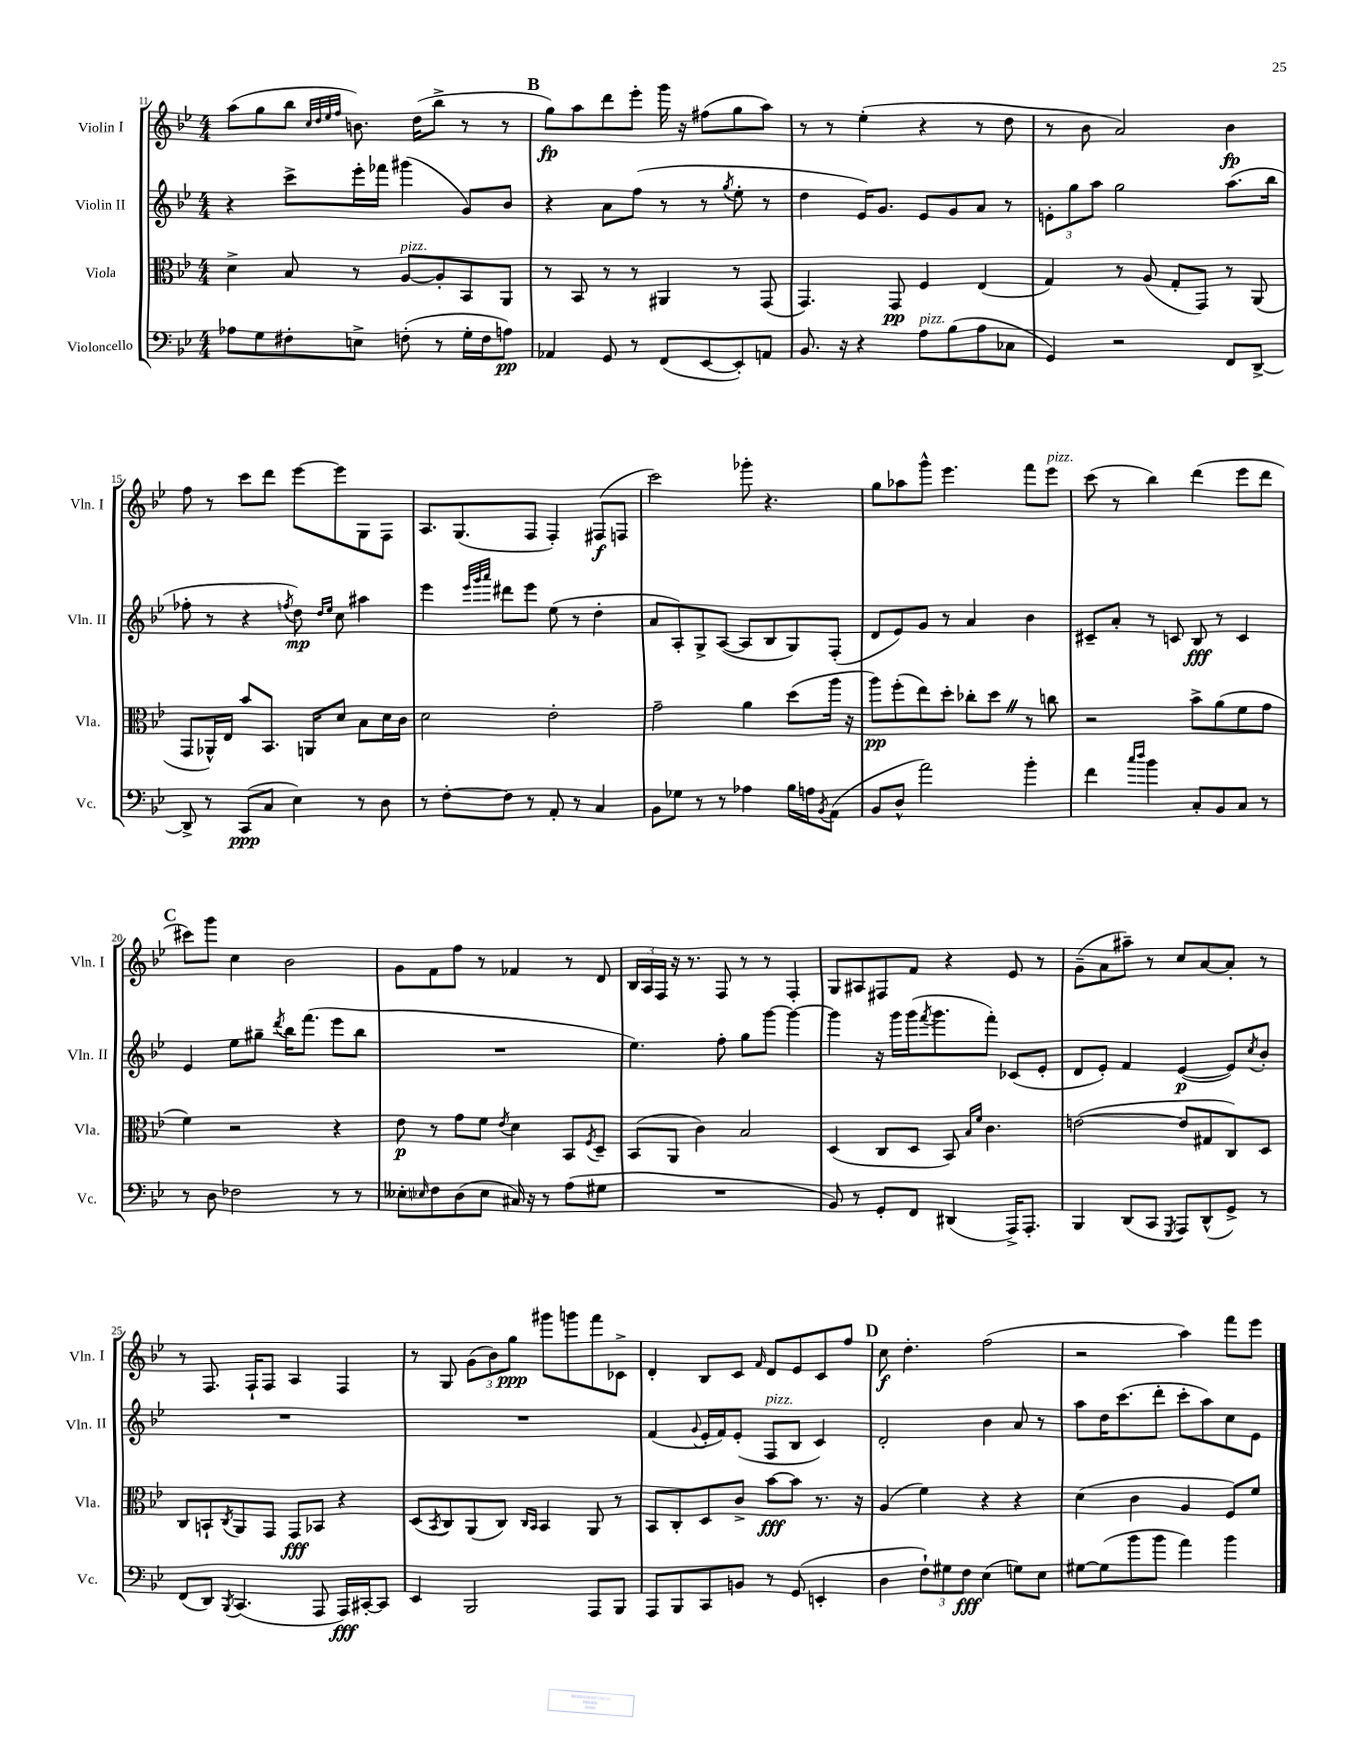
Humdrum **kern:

**kern	**dynam	**kern	**dynam	**kern	**dynam	**kern	**dynam
*part4	*part4	*part3	*part3	*part2	*part2	*part1	*part1
*staff4	*staff4	*staff3	*staff3	*staff2	*staff2	*staff1	*staff1
*I"Violoncello	*	*I"Viola	*	*I"Violin II	*	*I"Violin I	*
*I'Vc.	*	*I'Vla.	*	*I'Vln. II	*	*I'Vln. I	*
*clefF4	*	*clefC3	*	*clefG2	*	*clefG2	*
*k[b-e-]	*	*k[b-e-]	*	*k[b-e-]	*	*k[b-e-]	*
*M4/4	*	*M4/4	*	*M4/4	*	*M4/4	*
=11	=11	=11	=11	=11	=11	=11	=11
8A-X\L	.	4d^\	.	4r	.	(8aa\L	.
8G\	.	.	.	.	.	8gg\	.
8F#X'\	.	8B-/	.	8ccc^\L	.	8bb-\J	.
.	.	.	.	.	.	32qqcc/LLL	.
.	.	.	.	.	.	32qqdd/	.
.	.	.	.	.	.	32qqee-/	.
.	.	.	.	.	.	32qqff/JJJ	.
8En^\J	.	8r	.	16eee-'\L	.	8.bn\)	.
.	.	.	.	16fff-X\JJ	.	.	.
!	!	!LO:TX:a:i:t=pizz.	!	!	!	!	!
(8Fn'\	.	[8A/L	.	(4ggg#X\	.	.	.
.	.	.	.	.	.	(16dd\KL	.
8r	.	8A'/]	.	.	.	8bb-^\J	.
16G'\LL	.	8BB-/	.	8g/L)	.	8r	.
16F\J	.	.	.	.	.	.	.
8An\J)	pp	8AA/J	.	8b-/J	.	8r	.
!!LO:REH:place=s1:t=B
=12	=12	=12	=12	=12	=12	=12	=12
4AA-X/	.	8r	.	4r	.	8gg\L)	fp
.	.	8BB-/	.	.	.	8aa\	.
8GG/	.	8r	.	8a\L	.	8ddd\	.
8r	.	8r	.	(8ff\J	.	8eee-'\J	.
(8FF/L	.	4AA#X/	.	8r	.	16ggg\	.
.	.	.	.	.	.	16r	.
[8EE-/	.	.	.	8r	.	(8ff#X\L	.
.	.	.	.	8qgg/	.	.	.
8EE-'/])	.	8r	.	8ee-'\	.	8gg\	.
8AAn/J	.	(8GG/	.	8r	.	8aa\J)	.
=13	=13	=13	=13	=13	=13	=13	=13
8.BB-/	.	4.GG/)	.	4dd\	.	8r	.
.	.	.	.	.	.	8r	.
16r	.	.	.	.	.	.	.
4r	.	.	.	16e-/KL)	.	(4ee-'\	.
.	.	.	.	8.g/J	.	.	.
.	.	8GG/	pp	.	.	.	.
!LO:TX:a:i:t=pizz.	!	!	!	!	!	!	!
8A\L	.	4F/	.	8e-/L	.	4r	.
(8B-\	.	.	.	8g/	.	.	.
8A\	.	(4E-/	.	8a/J	.	8r	.
8C-X\J	.	.	.	8r	.	8dd\	.
=14	=14	=14	=14	=14	=14	=14	=14
4GG/)	.	4G/)	.	12en'\L	.	8r	.
.	.	.	.	12gg\	.	.	.
.	.	.	.	.	.	8b-\	.
.	.	.	.	12aa\J	.	.	.
2r	.	8r	.	2gg\	.	2a/)	.
.	.	(8A/	.	.	.	.	.
.	.	8G'/L	.	.	.	.	.
.	.	8GG/J)	.	.	.	.	.
8FF/L	.	8r	.	(8.aa\L	.	4b-\	fp
[8DD^/J	.	(8AA/	.	.	.	.	.
.	.	.	.	16bb-\Jk	.	.	.
!!LO:LB:g=z
=15	=15	=15	=15	=15	=15	=15	=15
8DD^/]	.	8GG/L	.	8ff-X'\	.	8ff\	.
8r	.	16AA-X^^/L)	.	8r	.	8r	.
.	.	16E-/JJ	.	.	.	.	.
(8CC/L	ppp	8b-/L	.	4r	.	8ccc\L	.
8C/J	.	8.BB-/J	.	.	.	8ddd\J	.
.	.	.	.	8qffn/	.	.	.
4E-\)	.	.	.	8dd\)	mp	[8eee-\L	.
.	.	16AAn/KL	.	.	.	.	.
.	.	.	.	16qqdd/LL	.	.	.
.	.	.	.	16qqee-/JJ	.	.	.
.	.	8d/J	.	8cc\	.	8eee-\]	.
8r	.	8B-\L	.	4aa#X\	.	8G\	.
8D\	.	16d\L	.	.	.	8F\J	.
.	.	16c\JJ	.	.	.	.	.
=16	=16	=16	=16	=16	=16	=16	=16
8r	.	2d\	.	4eee-\	.	8.A/L	.
[8F'\L	.	.	.	.	.	.	.
.	.	.	.	.	.	(8.G/	.
.	.	.	.	32qqeee-/LLL	.	.	.
.	.	.	.	32qqggg/	.	.	.
.	.	.	.	32qqaaa/JJJ	.	.	.
8F\J]	.	.	.	8ddd#X\L	.	.	.
8r	.	.	.	8eee-\J	.	8F/J	.
8AA'/	.	2e-'\	.	(8ee-\	.	4F'/)	.
8r	.	.	.	8r	.	.	.
4C/	.	.	.	4dd'\	.	(8F#X/L	f
.	.	.	.	.	.	8Fn/J	.
=17	=17	=17	=17	=17	=17	=17	=17
8BB-\L	.	2g~\	.	8a/L	.	2ccc\)	.
8G-X\J	.	.	.	8A'/)	.	.	.
8r	.	.	.	8G^/	.	.	.
8r	.	.	.	([8A/J	.	.	.
4A-X\	.	4a\	.	8A/L]	.	8ggg-X'\	.
.	.	.	.	8B-/	.	4.r	.
16B-\LL	.	(8dd\L	.	8G/)	.	.	.
16An\J	.	.	.	.	.	.	.
8qBB-/	.	.	.	.	.	.	.
(8AA\J	.	16aa\Jk	.	(8F'/J	.	.	.
.	.	16r	.	.	.	.	.
=18	=18	=18	=18	=18	=18	=18	=18
8BB-/L	.	8aa\L)	pp	8d/L	.	8gg\L	.
8D^^/J	.	(8ff'\	.	8e-/)	.	8aa-X\	.
2a\)	.	8ee-\)	.	8g/J	.	8ggg^^\J	.
.	.	8dd'\J	.	8r	.	4.eee-\	.
.	.	8cc-X'\L	.	4a/	.	.	.
.	.	8ddZ\J	.	.	.	.	.
4b-'\	.	8r	.	4b-\	.	8fff\L	.
!	!	!	!	!	!	!LO:TX:a:i:t=pizz.	!
.	.	8ccn\	.	.	.	8eee-\J	.
=19	=19	=19	=19	=19	=19	=19	=19
4f\	.	2r	.	8c#X~/L	.	(8ccc\	.
.	.	.	.	8a'/J	.	8r	.
16qqcc/LL	.	.	.	.	.	.	.
16qqdd/JJ	.	.	.	.	.	.	.
4b-\	.	.	.	8r	.	4bb-\)	.
.	.	.	.	8cn/	.	.	.
8C'/L	.	8b-^\L	.	8B-/	fff	(4ddd\	.
8BB-/	.	(8a\	.	8r	.	.	.
8C/J	.	8f\	.	4c/	.	8eee-\L	.
8r	.	8g\J	.	.	.	8ddd\J	.
!!LO:LB:g=z
!!LO:REH:place=s1:t=C
=20	=20	=20	=20	=20	=20	=20	=20
8r	.	4f\)	.	4e-/	.	8ccc#X\L)	.
8D\	.	.	.	.	.	8ggg\J	.
2F-X\	.	2r	.	8ee-\L	.	4cc\	.
.	.	.	.	8gg#X~\J	.	.	.
.	.	.	.	8qddd/	.	.	.
.	.	.	.	16bb-\KL	.	2b-\	.
.	.	.	.	(8.fff\J	.	.	.
8r	.	4r	.	8eee-\L	.	.	.
8r	.	.	.	8bb-\J	.	.	.
=21	=21	=21	=21	=21	=21	=21	=21
8E--X'\L	.	8e-\	p	1r	.	8g\L	.
16qqE-X/	.	.	.	.	.	.	.
8F\	.	8r	.	.	.	8f\	.
(8D\	.	8g\L	.	.	.	8ff\J	.
8E-\J	.	8f\J	.	.	.	8r	.
.	.	8qe-/	.	.	.	.	.
16C#X/)	.	4d\	.	.	.	4f-X/	.
16r	.	.	.	.	.	.	.
8r	.	.	.	.	.	.	.
(8A\L	.	8BB-/L	.	.	.	8r	.
.	.	8qF/	.	.	.	.	.
8G#X\J	.	8D~/J	.	.	.	8d/	.
=22	=22	=22	=22	=22	=22	=22	=22
1r	.	(8BB-/L	.	4.ee-\)	.	24B-/LL	.
.	.	.	.	.	.	24A/	.
.	.	.	.	.	.	24F/JJ	.
.	.	8AA/J	.	.	.	16r	.
.	.	.	.	.	.	8.r	.
.	.	4c\)	.	.	.	.	.
.	.	.	.	8ff'\	.	8F/	.
.	.	2B-/	.	8gg\L	.	8r	.
.	.	.	.	[8ggg\J	.	8r	.
.	.	.	.	4ggg\_	.	4F'/	.
=23	=23	=23	=23	=23	=23	=23	=23
8BB-/)	.	(4D/	.	4ggg\]	.	8G/L	.
8r	.	.	.	.	.	8A#X/	.
8GG'/L	.	8C/L	.	16r	.	8F#X/	.
.	.	.	.	16ggg\LL	.	.	.
8FF/J	.	8D/J	.	(16ggg\J	.	8f/J	.
.	.	.	.	8qfff/	.	.	.
.	.	.	.	8.ggg\	.	.	.
(4DD#X/	.	8BB-/)	.	.	.	4r	.
.	.	16qqB-/LL	.	.	.	.	.
.	.	16qqf/JJ	.	.	.	.	.
.	.	4.c\	.	8fff'\J)	.	.	.
16AAA^/KL)	.	.	.	(8c-X/L	.	8e-/	.
8.AAA'/J	.	.	.	.	.	.	.
.	.	.	.	8e-'/J	.	8r	.
=24	=24	=24	=24	=24	=24	=24	=24
4BBB-/	.	([2en\	.	8d/L	.	(8g~\L	.
.	.	.	.	8e-'/J)	.	8a\	.
(8DD/L	.	.	.	4f/	.	8aa#X~\J)	.
8CC/J	.	.	.	.	.	8r	.
8qGGG/	.	.	.	.	.	.	.
8AAA/L)	.	8e/L]	.	([4e-/	p	8cc/L	.
(8DD^^/	.	8G#X/	.	.	.	[8a/	.
8GG^/J)	.	8C/)	.	8e-/L])	.	8a'/J]	.
.	.	.	.	8qcc/	.	.	.
8r	.	8D/J	.	8b-'/J	.	8r	.
!!LO:LB:g=z
=25	=25	=25	=25	=25	=25	=25	=25
(8FF/L	.	8C/L	.	1r	.	8r	.
8DD/J)	.	8BBn`/	.	.	.	8.F/	.
8qBBB-/	.	8qC/	.	.	.	.	.
(4.CC/	.	8AA/	.	.	.	.	.
.	.	.	.	.	.	16F`/KL	.
.	.	8GG/J	.	.	.	8F/J	.
.	.	8GG/L	fff	.	.	4A/	.
8AAA/	.	8BB-X/J	.	.	.	.	.
16AAA/LL)	fff	4r	.	.	.	4F/	.
[16CC#X'/J	.	.	.	.	.	.	.
8CC#/J]	.	.	.	.	.	.	.
=26	=26	=26	=26	=26	=26	=26	=26
4EE-/	.	(8D/L	.	1r	.	8r	.
.	.	8qBB-/	.	.	.	.	.
.	.	8C/)	.	.	.	8G/	.
2BBB-/	.	(8AA/	.	.	.	(12g\L	.
.	.	.	.	.	.	12b-\)	.
.	.	8C/J)	.	.	.	.	.
.	.	.	.	.	.	12gg\J	ppp
.	.	16qqC/LL	.	.	.	.	.
.	.	16qqBB-/JJ	.	.	.	.	.
.	.	4BB-/	.	.	.	8ggg#X\L	.
.	.	.	.	.	.	8gggn\	.
8AAA/L	.	8AA/	.	.	.	8fff\	.
8BBB-/J	.	8r	.	.	.	8c-X^\J	.
=27	=27	=27	=27	=27	=27	=27	=27
8AAA/L	.	8BB-/L	.	(4f/	.	4d'/	.
8BBB-/	.	8C'/	.	.	.	.	.
.	.	.	.	8qqg/	.	.	.
8CC/	.	8D/	.	16e-'/LL	.	8B-/L	.
.	.	.	.	16f/J)	.	.	.
8BBn/J	.	8c^/J	.	(8e-'/J	.	8c/J	.
.	.	.	.	.	.	16qqf/	.
!	!	!	!	!LO:TX:a:i:t=pizz.	!	!	!
8r	.	[8b-\L	fff	8F/L	.	8d/L	.
(8GG/	.	8b-\J]	.	8B-/J	.	8e-/	.
4EEn'/	.	8.r	.	4c/)	.	8c/	.
.	.	.	.	.	.	8ff/J	.
.	.	16r	.	.	.	.	.
!!LO:REH:place=s1:t=D
=28	=28	=28	=28	=28	=28	=28	=28
4D\	.	(4A/	.	2d'/	.	8cc\	f
.	.	.	.	.	.	4.dd'\	.
12F`\L)	.	4f\)	.	.	.	.	.
12G#X\	.	.	.	.	.	.	.
12F\J	fff	.	.	.	.	.	.
(4E-\	.	4r	.	4b-\	.	(2ff\	.
8Gn\L)	.	4r	.	8a/	.	.	.
8E-\J	.	.	.	8r	.	.	.
=29	=29	=29	=29	=29	=29	=29	=29
[8G#X\L	.	(4d\	.	8aa\L	.	2r	.
(8G#\]	.	.	.	16dd\K	.	.	.
.	.	.	.	(8.ccc\	.	.	.
8b-\	.	4c\	.	.	.	.	.
8b-\J	.	.	.	8ddd'\J	.	.	.
4a\)	.	4A/	.	8ccc'\L	.	4aa\)	.
.	.	.	.	8aa\)	.	.	.
4b-\	.	8F/L)	.	8cc\	.	8fff\L	.
.	.	8f/J	.	8e-\J	.	8eee-\J	.
==	==	==	==	==	==	==	==
*-	*-	*-	*-	*-	*-	*-	*-
